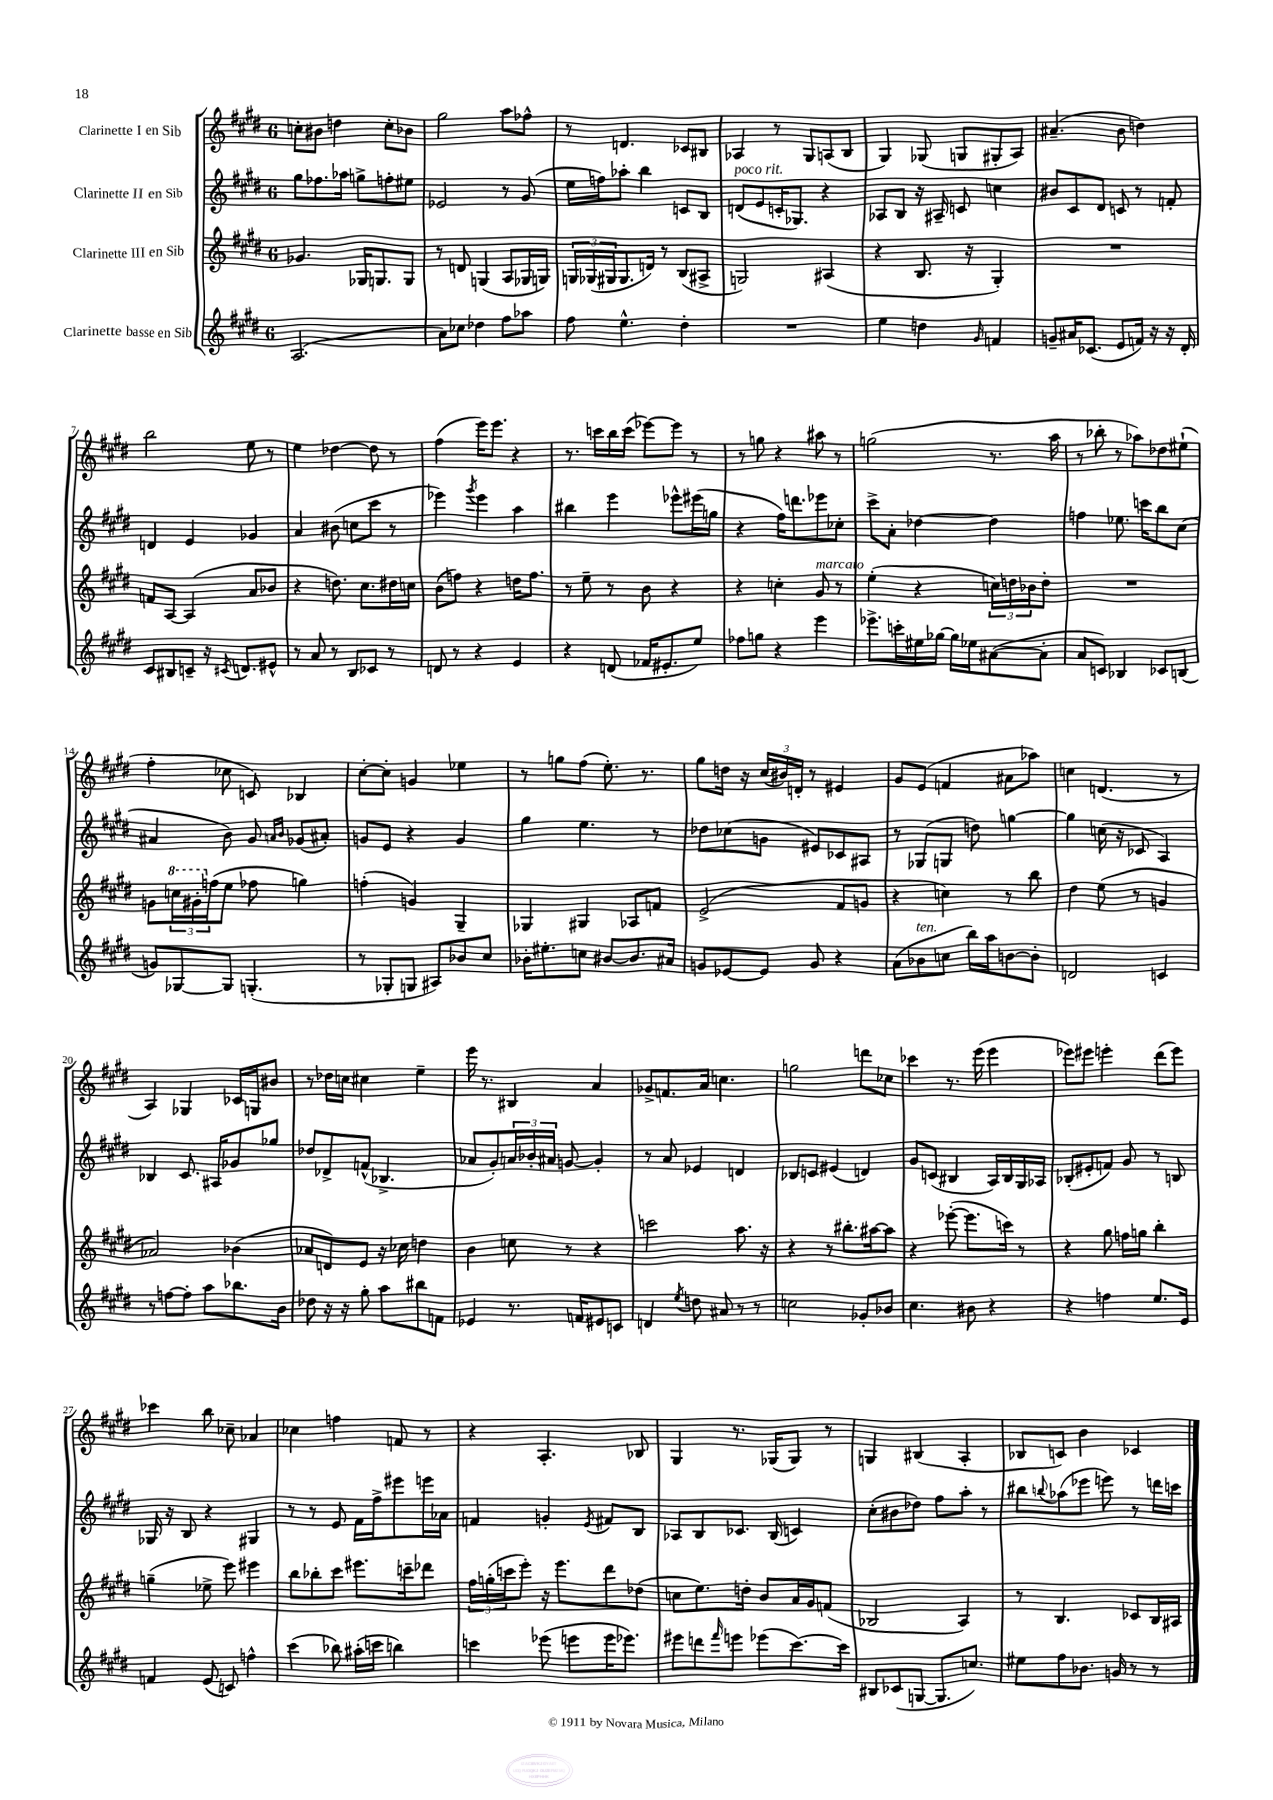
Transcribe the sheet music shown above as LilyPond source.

<<
\new StaffGroup <<
\new Staff = "s0" \with { instrumentName = "Clarinette I en Sib" } {
    \clef treble \key e \major \once \override Staff.TimeSignature.style = #'single-digit \time 6/8
    c''8-. bis'8 d''4 c''8-. bes'8 |
    gis''2 a''8 fes''8-^ |
    r8 d'4. ces'8 bis8 |
    aes4 r8 gis8 a8( b8 |
    gis4) ges8( g8 gis8-. a8) |
    ais'4.--( b'8 d''4) |
    b''2 e''8 r8 |
    e''4 des''4~ des''8 r8 |
    fis''4( e'''16) e'''8. r4 |
    r8. c'''16 b''16 c'''16( ees'''8~) ees'''8 r8 |
    r8 g''8 r4 ais''8 r8 |
    g''2( r8. a''16 |
    r8 bes''8-. r8 aes''8) des''8 eis''8-!( |
    fis''4-. ces''8 c'8) bes4 |
    cis''8~-. cis''8-. g'4 ees''4 |
    r8 g''8 fis''8( e''8.-.) r8. |
    gis''8 d''16 r16 \tuplet 3/2 { cis''16( bis'16) d'16-. } r8 eis'4 |
    gis'8 e'8( f'4 ais'8 aes''8) |
    c''4 d'4.( r8 |
    a4) ges4 ces'16 g16 bis'8 |
    r8 des''16 c''16 cis''4 e''4-- |
    e'''16 r8. bis4 a'4 |
    ges'8-> f'8. a'16 c''4. |
    g''2 d'''8 ces''8 |
    ces'''4 r8. e'''16( e'''4 |
    ees'''8) eis'''8 e'''4-. dis'''8( e'''8) |
    ces'''4 b''8 ces''8-- aes'4 |
    ces''4 f''4 f'8 r8 |
    r4 a4.-. bes8 |
    gis4 r8. ges16( ges8) r8 |
    g4 bis4( a4-. |
    bes8 c'8) b'4 ces'4 \bar "|." |
}
\new Staff = "s1" \with { instrumentName = "Clarinette II en Sib" } {
    \clef treble \key e \major \once \override Staff.TimeSignature.style = #'single-digit \time 6/8
    gis''8 fes''8. aes''16 g''8-> f''8-. eis''8 |
    ees'2 r8 gis'8( |
    e''16 f''16) aes''8-. b''4 c'8 b8 |
    d'8^\markup { \italic "poco rit." }( e'8 c'16-. ges8.) r4 |
    aes8 b8 r16 ais16-- c'8 c''4 |
    bis'8 cis'8 dis'8 c'8 r8 f'8-. |
    d'4 e'4 ges'4 |
    a'4 bis'8( c''8 cis'''8 r8 |
    ees'''4) \acciaccatura { gis'''8 } ees'''4 a''4 |
    bis''4 e'''4 ees'''8-^ eis'''16( g''16 |
    r4 fis''16) d'''8. ees'''8 ces''8-. |
    cis'''8-> a'8-. des''4~ des''4 |
    f''4 ees''8. c'''16 b''8 cis''8( |
    ais'4 b'8) gis'8 \grace { a'16 b'16 } ges'8( ais'8-.) |
    g'8 e'8 r4 g'4 |
    gis''4 e''4. r8 |
    des''8 ces''8( g'8 eis'8) ces'8 ais8 |
    r8 ges8( g8 d''8) g''4~ |
    g''4 c''16( r16 ces'8 a4) |
    bes4 cis'8. ais16 ges'8 ges''8 |
    des''8 des'8-> f'8-^( bes4.-> |
    aes'8 gis'8-.) \tuplet 3/2 { a'16 bes'16-. ais'16 } g'8~ g'4-. |
    r8 a'8 ees'4 d'4 |
    bes8 c'8 eis'4( d'4) |
    gis'8 c'8( bis4 a16) bis16 gis16 aes16 |
    bes8-.( eis'8-. f'8) gis'8 r8 b8 |
    ges16 r16 b8 r4 gis4 |
    r8 r8 e'8 fis'16 fis''16-> eis'''8 e'''16 aes'16 |
    f'4 g'4-. \acciaccatura { e'8 } fis'8 b8 |
    aes8 b8 ces'8. b16( c'4) |
    cis''8-.( bis'8 des''8) fis''8 a''8-. r8 |
    bis''8 \appoggiatura { b''8 } aes''8( ees'''8 e'''8) r8 d'''16 c'''16 \bar "|." |
}
\new Staff = "s2" \with { instrumentName = "Clarinette III en Sib" } {
    \clef treble \key e \major \once \override Staff.TimeSignature.style = #'single-digit \time 6/8
    ges'4. ges16 g8. g8 |
    r8 d'8 g4( a8 ges16 g16) |
    \tuplet 3/2 { g16 ges16( gis16 } gis8. d'16) r8 b8( ais8-> |
    g2) ais4( |
    r4 b8. r16 gis4-.) |
    R2. |
    f'8 a8~ a4( a'8 bes'8 |
    r4 d''8.) cis''8. dis''16 c''16 |
    b'8( f''8) r4 d''16 f''8. |
    r8 e''8-- r8 b'8 r4 |
    r4 c''4-. gis'8^\markup { \italic "marcato" } r8 |
    e''4-.( r4 \tuplet 3/2 { c''16) d''16 bes'16 } d''8-. |
    R2. |
    g'8 \tuplet 3/2 { \ottava #1 c'''16 gis''!16-. \ottava #0 f''16( } e''8 fes''8 g''4) |
    f''4-.( g'4) gis4-- |
    ges4 gis4 aes8 f'8 |
    e'2->( fis'8 g'8 |
    r4 c''4) r8 b''8 |
    dis''4 e''8( r8 g'4 |
    aes'2) bes'4( |
    aes'8 d'8) e'8 r16 ces''16 d''4 |
    b'4 c''8 r8 r4 |
    c'''2 a''8. r16 |
    r4 r8 bis''8.-. ais''16~ ais''8 |
    r4 ees'''8~-.( ees'''8. c'''16) r8 |
    r4 gis''8 f''16 g''16 b''4-. |
    g''4--( ees''8-> e'''8) eis'''4 |
    b''8 bes''8-. cis'''8 eis'''8. c'''16-- des'''8 |
    \tuplet 3/2 { fis''16 g''16-.( c'''16 } e'''8-.) r16 e'''8. dis'''8 des''8( |
    c''8 e''8.) d''16-. b'8 a'16 gis'16 f'8( |
    bes2 a4) |
    r8 b4. ces'8 b16 ais16 \bar "|." |
}
\new Staff = "s3" \with { instrumentName = "Clarinette basse en Sib" } {
    \clef treble \key e \major \once \override Staff.TimeSignature.style = #'single-digit \time 6/8
    a2.( |
    a'8) ces''8 des''4 fis''8 aes''8 |
    fis''8 e''4.-^ dis''4-. |
    R2. |
    e''4 d''4 \grace { gis'16 } f'4 |
    g'8-- ais'16 ces'8.( e'8 f'16) r16 r16 dis'16-. |
    cis'8 bis8 c'8-- r16 \acciaccatura { cis'8 } d'8. eis'8-^ |
    r8 a'8 r8 b8 ces'8 r8 |
    d'8 r8 r4 e'4 |
    r4 d'8( fes'16 eis'8.-. e''8) |
    fes''8 g''8 r4 e'''4 |
    ees'''8.-> c'''16-. eis''16 ges''16~ ges''16 ees''16 ais'8~( ais'8-. |
    a'8 c'8) bes4 ces'8 b8( |
    g'8) ges8~ ges8 g4.-.( |
    r8 ges8-. g8 ais8) bes'8 cis''8 |
    bes'16-. eis''8.-. c''8 bis'8~ bis'8. ais'16 |
    g'8 ees'8~ ees'8 g'8 r4 |
    a'8( bes'8^\markup { \italic "ten." } c''8 b''16) a''16 b'8~ b'8-. |
    d'2 c'4 |
    r8 f''8~ f''8-. a''8 bes''8. b'16 |
    des''8 r16 r16 gis''8-. a''8 bis''8 f'8 |
    ees'4 r8. f'16 eis'8 c'8 |
    d'4 \acciaccatura { e''8 } d''8 ais'8 r8 r8 |
    c''2 ges'8-. bes'8 |
    cis''4. bis'8 r4 |
    r4 f''4 e''8. e'16 |
    f'4 e'8( c'8) f''4-^ |
    cis'''4( bes''8) ais''16-.( c'''16 b''4) |
    c'''4 ees'''8( e'''8 e'''16 ees'''8.) |
    eis'''8 d'''8 \grace { fis'''16 } e'''8 ees'''8( cis'''8.~) cis'''16 |
    bis8 ces'8( g8~ g8. c''8.) |
    eis''8 fis''8 bes'8. g'16 r8 r8 \bar "|." |
}
>>
>>
